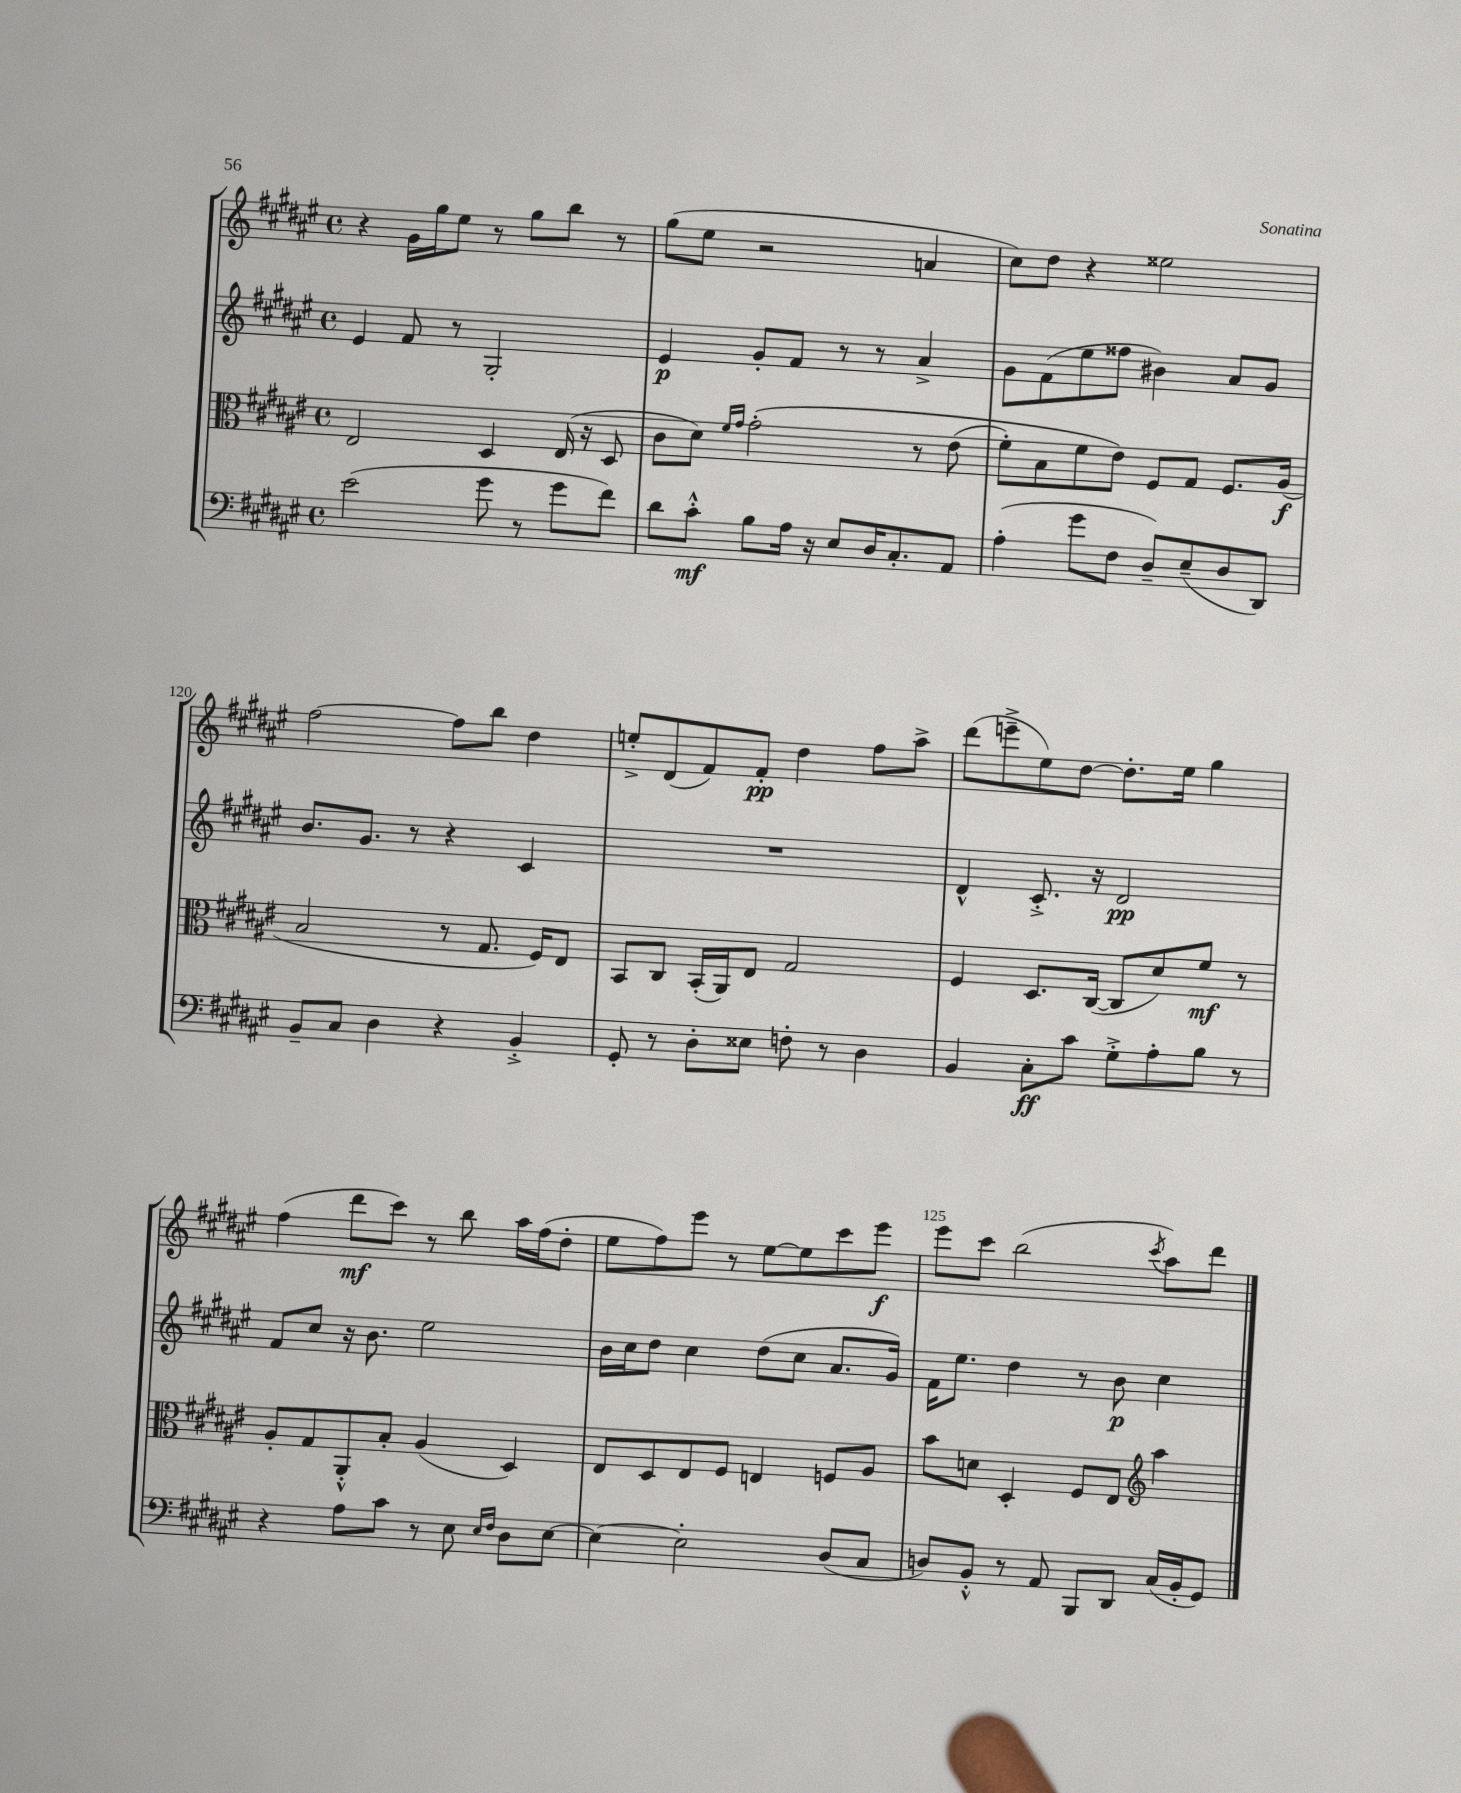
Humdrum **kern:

**kern	**kern	**kern	**kern
*staff4	*staff3	*staff2	*staff1
*clefF4	*clefC3	*clefG2	*clefG2
*k[f#c#g#d#a#e#]	*k[f#c#g#d#a#e#]	*k[f#c#g#d#a#e#]	*k[f#c#g#d#a#e#]
*M4/4	*M4/4	*M4/4	*M4/4
*met(c)	*met(c)	*met(c)	*met(c)
(2e#	2E#	4e#	4r
.	.	8f#	16g#
.	.	.	16gg#
.	.	8r	8ee#
8g#	4D#	2G#'	8r
8r	.	.	8gg#
8g#	(16E#	.	8bb
.	16r	.	.
8f#)	8D#	.	8r
=	=	=	=
8d#	8c#	4e#	(8gg#
8c#'^^	8d#)	.	8ee#
.	16qqf#	.	.
.	16qqg#	.	.
8B	&(2g#'	8g#'	2r
16A#	.	8f#	.
16r	.	.	.
8E#	.	8r	.
16D#	.	8r	.
8.C#'	.	.	.
.	8r	4a#^	4a
8AA#	(8e#	.	.
=	=	=	=
(4A#'	8f#')	8g#	8cc#)
.	8B	(8f#	8dd#
8g#	8f#	8ee#	4r
8F#	8e#&)	8ff##	.
8D#~)	8F#	4b#)	2ee##
(8E#~	8G#	.	.
8D#	8.F#	8a#	.
8DD#)	.	8g#	.
.	(16A#	.	.
=	=	=	=
8BB~	2B	8.b	[2ff#
8C#	.	.	.
.	.	8.g#	.
4D#	.	.	.
.	.	8r	.
4r	8r	4r	8ff#]
.	8.G#	.	8bb
4BB'^	.	4c#	4dd#
.	16F#)	.	.
.	8E#	.	.
=	=	=	=
8GG#'	8BB	1r	8ee'^
8r	8C#	.	(8d#
8D#'	(16BB'	.	8f#)
.	16AA#)	.	.
8E##	8E#	.	8f#'
8F'	2G#	.	4dd#
8r	.	.	.
4D#	.	.	8ff#
.	.	.	8aa#^
=	=	=	=
4BB	4F#	4d#^^	(8ddd#
.	.	.	8eee~^
8C#'	8.D#	8.c#'^	8ee#)
8c#	.	.	[8dd#
.	([16C#	16r	.
8G#'^	8C#]	2d#	8.dd#']
8A#'	8d#)	.	.
.	.	.	16ee#
8B	8f#	.	4gg#
8r	8r	.	.
=	=	=	=
4r	8A#'	8f#	(4ff#
.	8G#	8cc#	.
8A#	8AA#'^^	16r	8ddd#
.	.	8.b	.
8c#	8B'	.	8ccc#)
8r	(4A#	2ee#	8r
8E#	.	.	8bb
16qqE#	.	.	.
16qqF#	.	.	.
8D#	4D#)	.	16aa#
.	.	.	(16ff#
[8E#	.	.	8dd#'
=	=	=	=
4E#_	8E#	16b	8ee#
.	.	16cc#	.
.	8D#	8dd#	8ff#)
2E#']	8E#	4cc#	8eee#
.	8F#	.	8r
.	4E	(8dd#	[8ee#
.	.	8cc#	8ee#]
(8D#	8F	8.a#	8ccc#
8C#	8A#	.	8eee#
.	.	16g#)	.
=	=	=	=
8D)	8b	16f#	8eee#
.	.	8.ee#	.
8BB'^^	8d	.	8ccc#
8r	4D#'	4dd#	(2bb
8AA#	.	.	.
8BBB	8F#	8r	.
8DD#	8E#	8b	.
*	*clefG2	*	*
.	.	.	8qccc#
(16C#	4aa#	4cc#	8aa#)
16BB'	.	.	.
8GG#)	.	.	8ddd#
==	==	==	==
*-	*-	*-	*-
